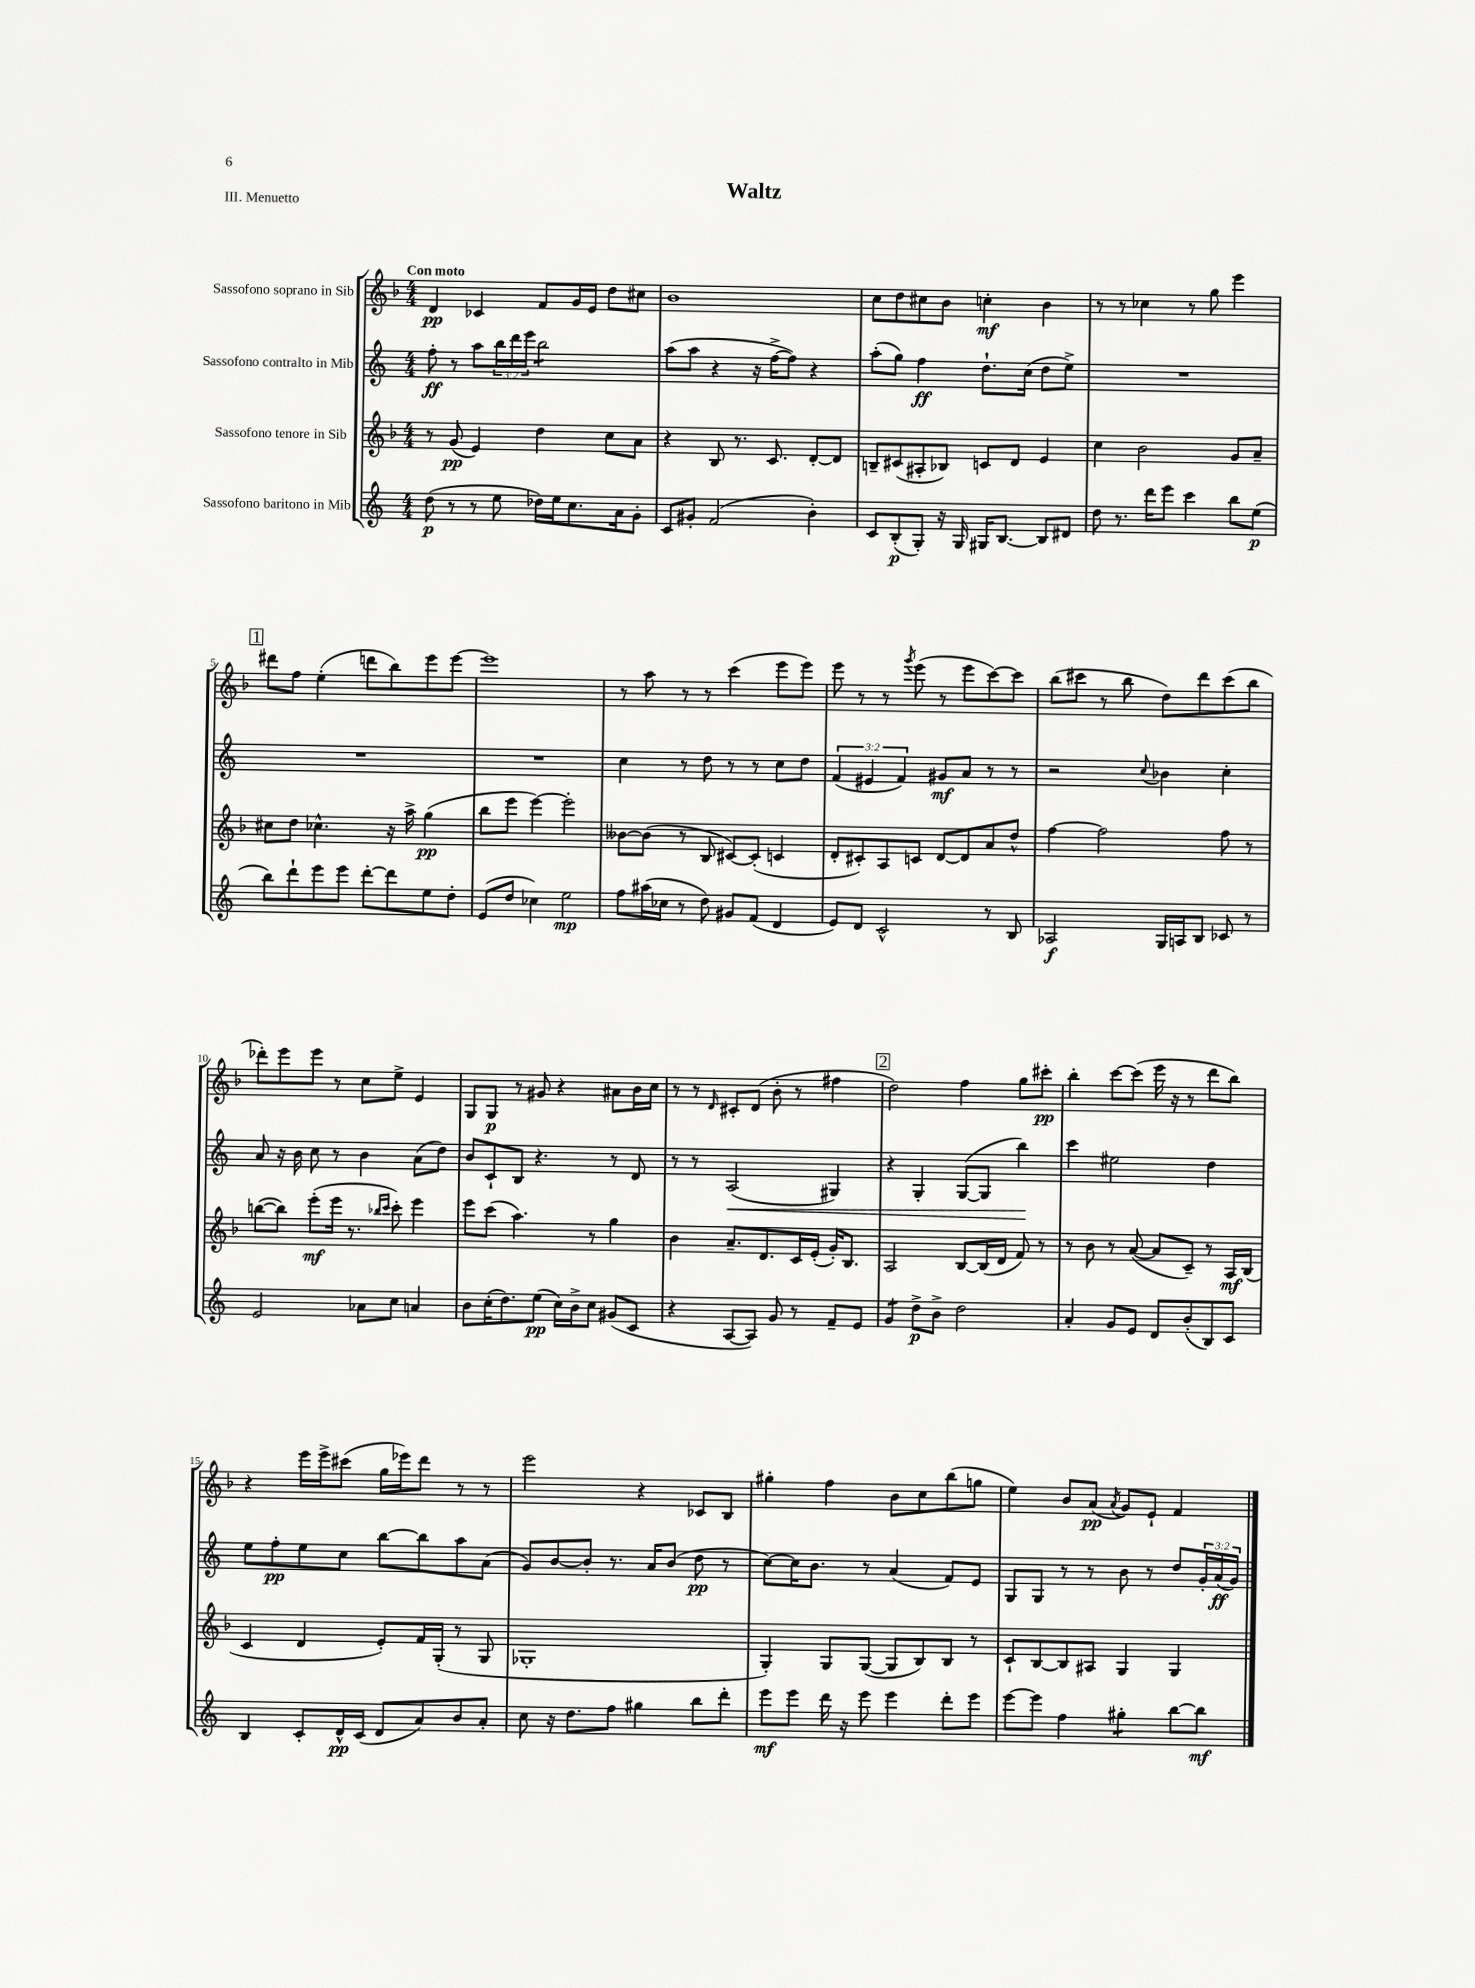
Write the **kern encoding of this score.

**kern	**kern	**kern	**kern
*staff4	*staff3	*staff2	*staff1
*clefG2	*clefG2	*clefG2	*clefG2
*k[]	*k[b-]	*k[]	*k[b-]
*M4/4	*M4/4	*M4/4	*M4/4
(8dd	8r	8ff'	4d
8r	(8g	8r	.
8r	4e)	8aa	4c-
8ee	.	24bb	.
.	.	24ddd	.
.	.	24eee	.
16dd-)	4dd	2bb	8f
16ee	.	.	.
8.cc	.	.	16g
.	.	.	16e
.	8cc	.	8dd
16a	.	.	.
8g'	8a	.	8cc#
=	=	=	=
8c	4r	(8aa	1b-
8g#'	.	8aa	.
(2f	8B-	4r	.
.	8.r	.	.
.	.	16r	.
.	8.c	[16ff^	.
.	.	8ff])	.
4b')	[8d'	4r	.
.	8d]	.	.
=	=	=	=
8c	8B~	(8aa'	8cc
(8B'	(8c#	8gg)	8dd
8G')	8A#'	4ff	8cc#
16r	8B-)	.	8b-
16G	.	.	.
16G#	8c	8.dd`	4cc'
[8.B	.	.	.
.	8d	.	.
.	.	(16cc	.
8B]	4e	8dd	4b-
8d#	.	8ee^)	.
=	=	=	=
8dd	4cc	1r	8r
8.r	.	.	8r
.	2b-	.	4cc-
16ddd	.	.	.
8eee	.	.	.
4ccc	.	.	8r
.	.	.	8gg
8bb	8g	.	4eee
(8ee	8a~	.	.
=	=	=	=
8bb)	8cc#	1r	8ddd#
8ddd`	8dd	.	8ff
8eee	4.cc-^^	.	(4ee'
8eee	.	.	.
[8ddd'	.	.	8ddd
8ddd]	16r	.	8bb-)
.	16aa^	.	.
8ee	(4gg	.	8eee
8dd'	.	.	[8eee
=	=	=	=
(8e	8bb-	1r	1eee]
8dd	8eee	.	.
4cc-)	[4eee)	.	.
2ee	2eee']	.	.
=	=	=	=
8ff	[8b--	4cc	8r
(16aa#	(8b--]	.	8aa
16cc-	.	.	.
8r	8r	8r	8r
8dd)	8B-	8dd	8r
8g#	[8c#)	8r	(4ccc
(8f	(8c#']	8r	.
4d	4c	8cc	8eee
.	.	8dd	8eee)
=	=	=	=
8e)	8d'	(6f	8eee
8d	8c#')	.	8r
.	.	6e#	.
2c^^	8A	.	8r
.	.	6f)	.
.	.	.	8qggg
.	8c	.	(8eee
.	[8d	8g#	8r
.	8d]	8a	8eee
8r	8a	8r	[8ccc)
8B	8dd^^	8r	8ccc]
=	=	=	=
2A-	[4ff	2r	(8bb-
.	.	.	8ccc#
.	2ff]	.	8r
.	.	.	8bb-
.	.	8qqcc	.
16G	.	4b-	8dd)
16A	.	.	.
8B	.	.	8ddd
8c-	8ff	4cc'	(8ccc#
8r	8r	.	8bb-
=	=	=	=
2e	([8bb	8a	8ddd-')
.	8bb])	16r	8eee
.	.	16b	.
.	(8eee'	8cc	8eee
.	16eee	8r	8r
.	8.r	.	.
8a-	.	4b	8cc
.	16qqbb-	.	.
.	16qqccc	.	.
8cc	8ccc')	.	8ee^
4a	4eee	(8a	4e
.	.	8dd)	.
=	=	=	=
8b	8eee	8b	8G
(16cc'	(8ccc	8c`	8G
8.dd)	.	.	.
.	4.aa)	8B	8r
(8ee	.	4.r	8g#
16cc)	.	.	4r
16b^	.	.	.
8cc	8r	.	.
(8g#	4gg	8r	8a#
8c	.	8d	16b-
.	.	.	16cc
=	=	=	=
4r	4b-	8r	8r
.	.	8r	8r
.	.	.	16qqd
[8A	8.a~	(2A	8c#'
8A])	.	.	(8d
.	8.d	.	.
8g	.	.	8b-'
8r	16c	.	8r
.	(16e'	.	.
8f~	16g')	4G#)	4ff#
.	8.B-	.	.
8e	.	.	.
=	=	=	=
4g	2A	4r	2dd)
8dd^	.	4G'	.
8b^	.	.	.
2dd	[8B-	([8G	4ff
.	(16B-]	8G]	.
.	16d	.	.
.	8f)	4bb)	8gg
.	8r	.	8ccc#'
=	=	=	=
4a'	8r	4ccc	4bb-'
.	8b-	.	.
8g	8r	2ee#	[8ccc
8e	([8a	.	(8ccc]
8d	8a]	.	16eee
.	.	.	16r
(8b'	8c~)	.	8r
8B)	8r	4dd	8ddd
8c	16A	.	8bb-)
.	(16B-	.	.
=	=	=	=
4B	4c	8ee	4r
.	.	8ff'	.
8c'	4d	8ee	16eee
.	.	.	16eee^
16d^^	.	8cc	(8ccc#
(16c	.	.	.
8d	8e')	[8bb	16gg
.	.	.	16eee-)
8a)	16f	8bb]	8ddd
.	(16G'	.	.
8b	8r	8aa	8r
8a'	8G	(8a	8r
=	=	=	=
8cc	1G-'	8g)	2eee
16r	.	[8b	.
8.dd	.	.	.
.	.	8b']	.
8ff	.	8.r	.
4gg#	.	.	4r
.	.	16a	.
.	.	(8b	.
8bb	.	8dd	8c-
8ddd'	.	8r	8B-
=	=	=	=
8eee	4G')	[8cc)	4gg#'
8eee	.	16cc]	.
.	.	8.b	.
16ddd	8G	.	4ff
16r	.	.	.
8eee	([8G	8r	.
4eee	8G]	(4a	8b-
.	8B-)	.	8cc
8ddd'	8B-	8f)	(8bb-
8eee	8r	8e	8gg
=	=	=	=
[8eee	8c`	8G	4ee)
8eee]	[8B-	8G	.
4ff	8B-]	8r	8b-
.	8A#	8r	(8a
.	.	.	8qa
4gg#'	4G	8b	8g)
.	.	8r	8e`
[8bb	4G	8dd	4f
8bb]	.	24g'	.
.	.	(24a	.
.	.	24g)	.
==	==	==	==
*-	*-	*-	*-
